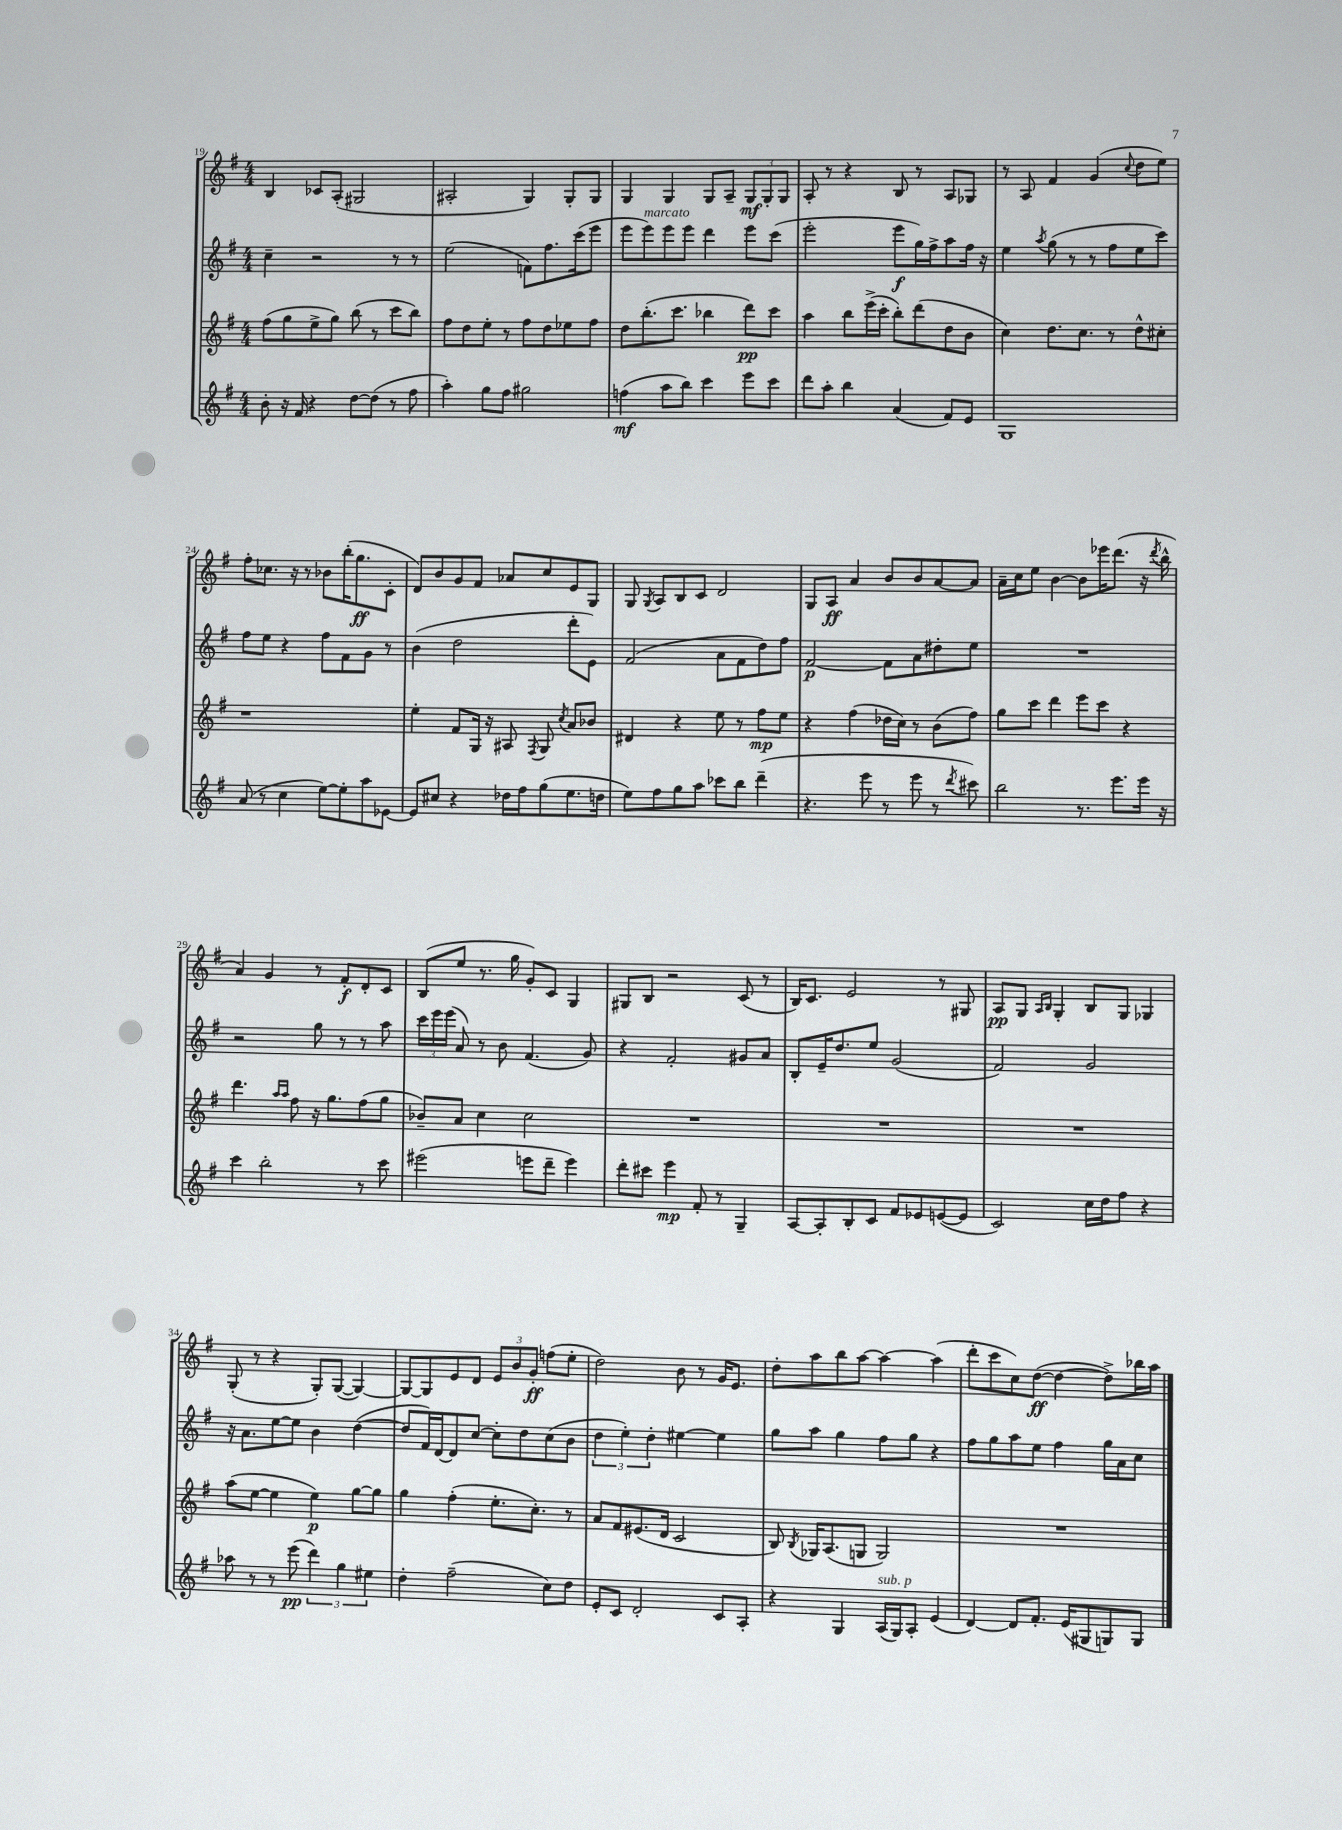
<<
\new StaffGroup <<
\new Staff = "s0" {
    \clef treble \key g \major \numericTimeSignature \time 4/4
    \autoBeamOff b4 ces'8[ a8]-.( gis2 |
    ais2-. g4) g8[-. g8] |
    g4 g4 g8[ a8]-- \tuplet 3/2 { g8[\mf g8-. g8] } |
    a8-. r8 r4 b8 r8 a8[ ges8] |
    r8 a8 fis'4 g'4( \appoggiatura { c''8 } d''8[ e''8]) |
    fis''8[-. ces''8.] r16 r8 bes'8[ b''16-.( g''8.\ff c'8]-. |
    d'8[) b'8 g'8 fis'8] aes'8[ c''8 e'8 g8] |
    g8 \acciaccatura { g8 } a8[ b8 c'8] d'2 |
    g8[ a8]\ff a'4 b'8[ b'8 a'8~ a'8] |
    a'16[-- c''16 e''8] b'4~ b'8[ ees'''16 d'''8.]( r16 \acciaccatura { d'''8 } b''16-^ |
    a'4) g'4 r8 fis'8[-.\f d'8-. c'8] |
    b8[( e''8] r8. g''16 g'8[-.) c'8] g4 |
    gis8[ b8] r2 c'8( r8 |
    b16[) c'8.] e'2 r8 gis8 |
    a8[\pp g8] \grace { a16[ b16] } g4-. b8[ g8] ges4 |
    g8-.( r8 r4 g8[-.) g8]~( g4~) |
    g8[~ g8 e'8 d'8] \tuplet 3/2 { e'8[ b'8 g'8]-.\ff } f''8[( e''8]-. |
    d''2) b'8 r8 g'16[ e'8.] |
    d''8[-. a''8 b''8 a''8]~ a''4~ a''4( |
    d'''8[-. c'''8 c''8) d''8]~\ff( d''4~ d''8[->) bes''16 a''16] \bar "|." |
}
\new Staff = "s1" {
    \clef treble \key g \major \numericTimeSignature \time 4/4
    \autoBeamOff c''4-- r2 r8 r8 |
    e''2( f'8[) fis''8. c'''16( e'''8] |
    e'''8[ e'''8^\markup { \italic "marcato" }) e'''8 e'''8] d'''4 e'''8[ c'''8]( |
    e'''2-. e'''8[\f g''16) fis''16-> a''8 fis''16] r16 |
    e''4 \acciaccatura { a''8 } g''8( r8 r8 fis''8[ e''8 c'''8]) |
    fis''8[ e''8] r4 fis''8[ fis'8 g'8] r8 |
    b'4( d''2 d'''8[-. e'8]) |
    fis'2( a'8[ fis'8 d''8) fis''8] |
    fis'2~\p fis'8[ a'8 dis''8-. e''8] |
    R1 |
    r2 g''8 r8 r8 a''8 |
    \tuplet 3/2 { c'''16[ e'''16 e'''16]( } a'8) r8 b'8 fis'4.( g'8) |
    r4 fis'2-. gis'8[ a'8] |
    b8[-. e'16-- d''8. e''8] g'2( |
    fis'2) g'2 |
    r16 a'8.[ e''8~ e''8] b'4 d''4~( |
    d''8[ fis'16) d'16~ d'8 c''8]~ c''8[-. d''8 c''8( b'8] |
    \tuplet 3/2 { d''4 e''4-.) d''4-. } eis''4~ eis''4 |
    g''8[ a''8] g''4 fis''8[ g''8] r4 |
    fis''8[ g''8 a''8 e''8] fis''4 g''16[ a'16 c''8] \bar "|." |
}
\new Staff = "s2" {
    \clef treble \key g \major \numericTimeSignature \time 4/4
    \autoBeamOff fis''8[( g''8 e''8-> g''8]) b''8( r8 c'''8[ b''8]) |
    fis''8[ d''8 e''8]-. r8 fis''8[ d''8 ees''8 fis''8] |
    d''8[ b''8.-.( c'''8.] bes''4 d'''8[\pp) c'''8] |
    a''4 b''8[ e'''16->( c'''16]-. b''8[-.) d'''8( d''8 b'8] |
    c''4) d''8.[ c''8.] r8 d''8[-^ cis''8]-. |
    r1 |
    e''4-. fis'8[ g16] r16 ais8 \acciaccatura { fis8 } g8 \acciaccatura { c''8 } a'8[ bes'8] |
    dis'4 r4 e''8 r8 fis''8[\mp e''8] |
    r4 fis''4( des''16[ c''16]) r8 b'8[( fis''8]) |
    g''8[ c'''8] d'''4 e'''8[ c'''8] r4 |
    d'''4. \grace { a''16[ a''16] } fis''8 r16 g''8.[ fis''8( g''8] |
    bes'8[--) a'8] c''4 c''2 |
    R1 |
    R1 |
    R1 |
    a''8[( e''8]~ e''4 e''4\p) g''8[~ g''8] |
    g''4 fis''4-.( e''8.[-. c''8.]-.) r8 |
    a'8[ fis'8 eis'8.( d'16] c'2 |
    b8) \acciaccatura { b8 } ges16[ a8.( g8] g2) |
    R1 \bar "|." |
}
\new Staff = "s3" {
    \clef treble \key g \major \numericTimeSignature \time 4/4
    \autoBeamOff b'8-. r16 fis'16 r4 d''8[~ d''8]( r8 fis''8 |
    a''4-.) g''8[ fis''8] gis''2 |
    f''4\mf( a''8[ b''8]) c'''4 e'''8[ c'''8] |
    d'''8[ a''8]-. b''4 a'4( fis'8[) e'8] |
    g1 |
    a'8( r8 c''4 e''8[~) e''8-. a''8 ees'8]~ |
    ees'8[ cis''8] r4 des''16[ fis''16 g''8( e''8. d''16] |
    e''8[) fis''8 g''8 a''8] ces'''8[ b''8] d'''4--( |
    r4. e'''8 r8 e'''8 r8 \acciaccatura { d'''8 } cis'''8) |
    b''2 r8. e'''8.[ e'''16] r16 |
    c'''4 b''2-. r8 c'''8 |
    eis'''2( e'''8[ d'''8]-- e'''4) |
    d'''8[-. cis'''8] e'''4\mp fis'8-. r8 g4-- |
    a8[~ a8-. b8-. c'8] fis'8[ ees'8 e'8~( e'8] |
    c'2) c''16[ d''16 fis''8] r4 |
    aes''8 r8 r8 e'''8\pp( \tuplet 3/2 { d'''4) g''4 eis''4 } |
    d''4-. fis''2--( c''8[) d''8] |
    e'8[-. c'8] d'2-. c'8[ a8]-. |
    r4 g4 a16[^\markup { \italic "sub. p" }( g16) a8]-. e'4( |
    d'4~) d'8[ fis'8.]-. e'16[( gis8 g8) g8] \bar "|." |
}
>>
>>
\layout { \context { \Score currentBarNumber = #19 } }
